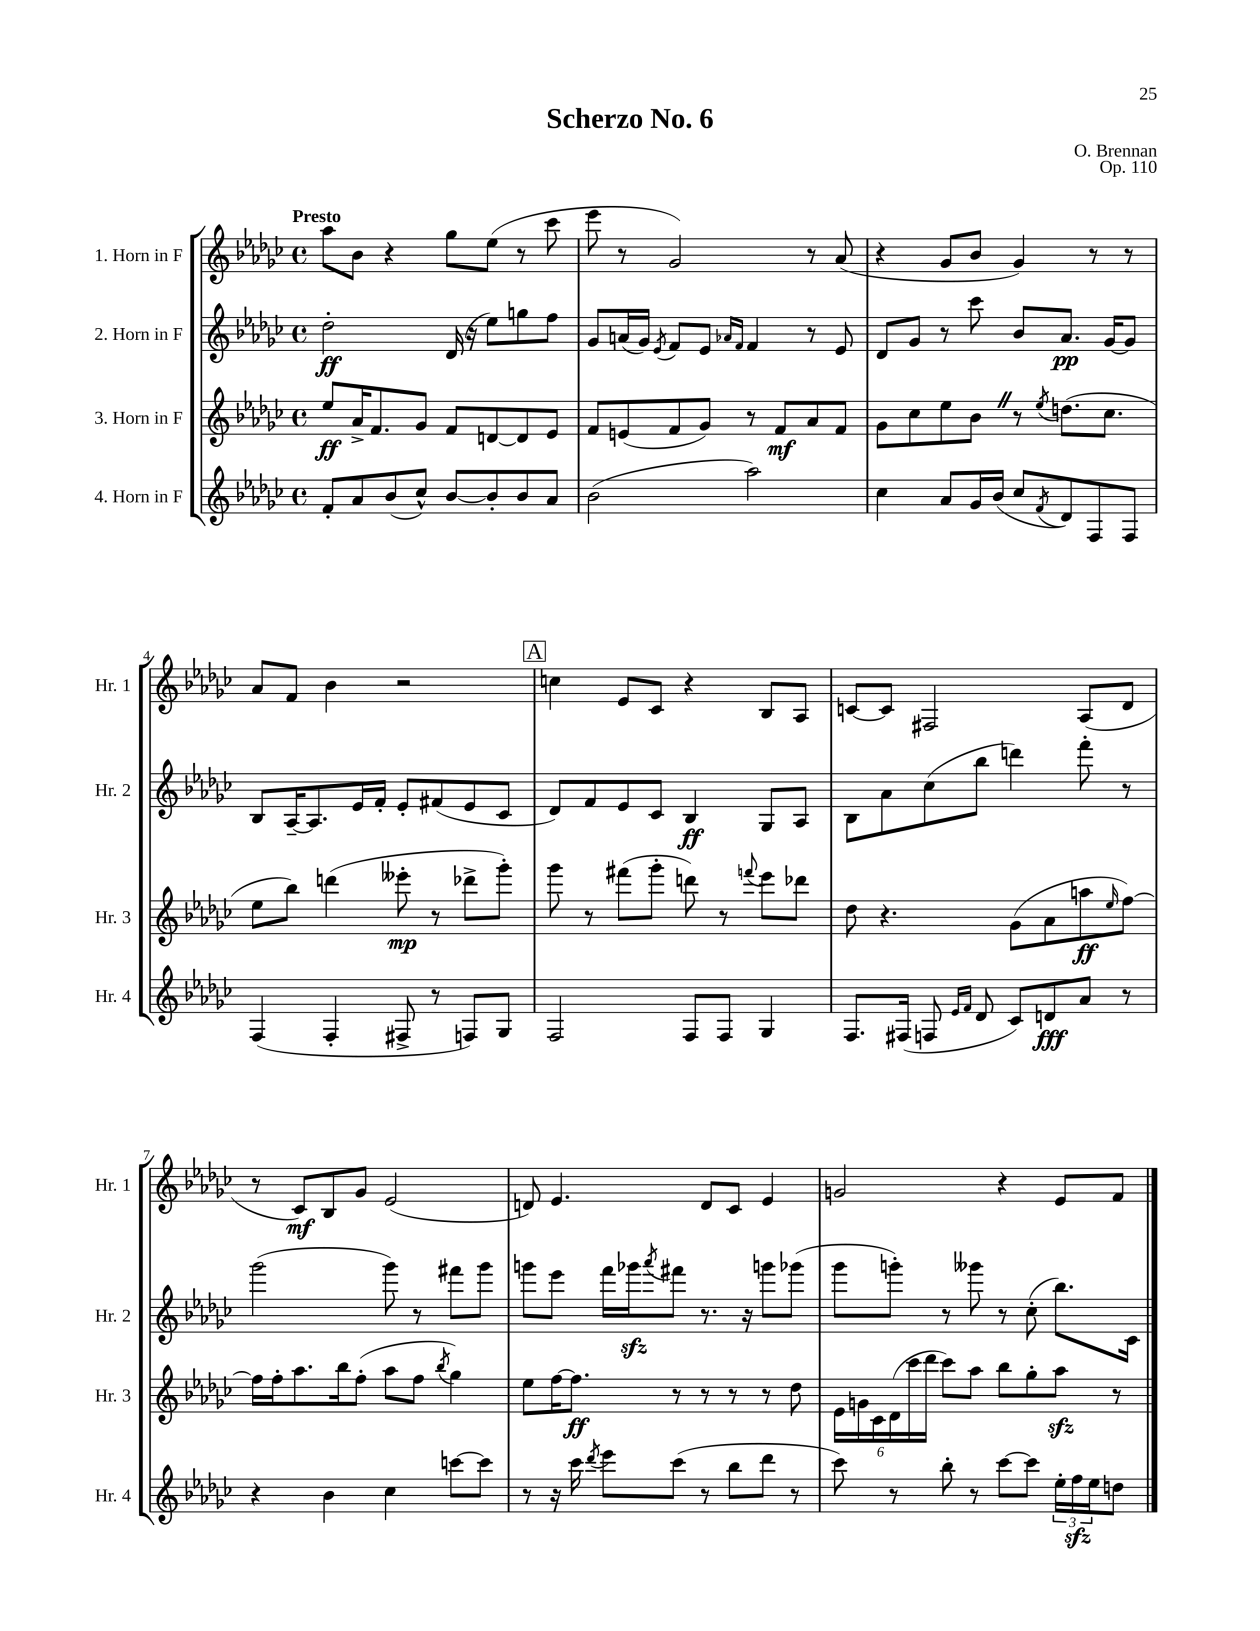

**kern	**kern	**kern	**kern
*staff4	*staff3	*staff2	*staff1
*clefG2	*clefG2	*clefG2	*clefG2
*k[b-e-a-d-g-c-]	*k[b-e-a-d-g-c-]	*k[b-e-a-d-g-c-]	*k[b-e-a-d-g-c-]
*M4/4	*M4/4	*M4/4	*M4/4
*met(c)	*met(c)	*met(c)	*met(c)
8f'	8ee-	2dd-'	8aa-
8a-	16a-^	.	8b-
.	8.f	.	.
(8b-	.	.	4r
8cc-^^)	8g-	.	.
[8b-	8f	(16d-	8gg-
.	.	16r	.
8b-']	[8d	8ee-)	(8ee-
8b-	8d]	8gg	8r
8a-	8e-	8ff	8ccc-
=	=	=	=
(2b-	8f	8g-	8eee-
.	(8e	(16a	8r
.	.	16g-)	.
.	.	8qe-	.
.	8f	8f	2g-)
.	8g-)	8e-	.
.	.	16qqa-	.
.	.	16qqf	.
2aa-)	8r	4f	.
.	8f	.	.
.	8a-	8r	8r
.	8f	8e-	(8a-
=	=	=	=
4cc-	8g-	8d-	4r
.	8cc-	8g-	.
8a-	8ee-	8r	8g-
16g-	8b-	8ccc-	8b-
(16b-	.	.	.
8cc-	8r	8b-	4g-)
8qf	8qee-	.	.
8d-)	(8.dd	8.a-	.
8F	.	.	8r
.	8.cc-	[16g-	.
8F	.	8g-]	8r
=	=	=	=
(4F	8ee-	8B-	8a-
.	8bb-)	[16A-~	8f
.	.	8.A-]	.
4F'	(4ddd	.	4b-
.	.	16e-	.
.	.	16f'	.
8F#^	8eee--'	8e-'	2r
8r	8r	(8f#	.
8F)	8ddd-^	8e-	.
8G-	8ggg-')	8c-	.
=	=	=	=
2F	8ggg-	8d-)	4cc
.	8r	8f	.
.	(8fff#	8e-	8e-
.	8ggg-'	8c-	8c-
8F	8ddd)	4B-	4r
8F	8r	.	.
.	8qqfff	.	.
4G-	8eee-	8G-	8B-
.	8ddd-	8A-	8A-
=	=	=	=
8.F	8dd-	8B-	[8c
.	4.r	8a-	8c]
(16F#	.	.	.
8F	.	(8cc-	2F#
16qqe-	.	.	.
16qqf	.	.	.
8d-	.	8bb-	.
8c-)	(8g-	4ddd)	.
8d	8a-	.	.
8a-	8aa	8fff'	(8A-
.	16qqee-	.	.
8r	[8ff)	8r	8d-
=	=	=	=
4r	16ff]	(2ggg-	8r
.	16ff'	.	.
.	8.aa-	.	8c-)
4b-	.	.	8B-
.	16bb-	.	.
.	(8ff'	.	8g-
4cc-	8aa-	8ggg-)	(2e-
.	8ff	8r	.
.	8qbb-	.	.
[8ccc	4gg-)	8fff#	.
8ccc]	.	8ggg-	.
=	=	=	=
8r	8ee-	8ggg	8d)
16r	[16ff	8eee-	4.e-
16ccc-	8.ff]	.	.
8qddd-	.	.	.
8eee-	.	16fff	.
.	.	16ggg-	.
.	.	8qaaa-	.
(8ccc-	8r	8fff#	.
8r	8r	8.r	8d
8bb-	8r	.	8c-
.	.	16r	.
8ddd-	8r	8ggg	4e-
8r	8dd-	(8ggg-	.
=	=	=	=
8ccc-)	24e-	8ggg-	2g
.	24g	.	.
.	24c-	.	.
8r	(24d-	8ggg')	.
.	24ccc-	.	.
.	24ddd-	.	.
8bb-'	8ccc-)	8r	.
8r	8aa-	8ggg--	.
[8ccc-	8bb-	8r	4r
8ccc-]	8gg-'	(8cc-'	.
24ee-'	8aa-	8.bb-)	8e-
24ff	.	.	.
24ee-	.	.	.
8dd	8r	.	8f
.	.	16c-	.
==	==	==	==
*-	*-	*-	*-
